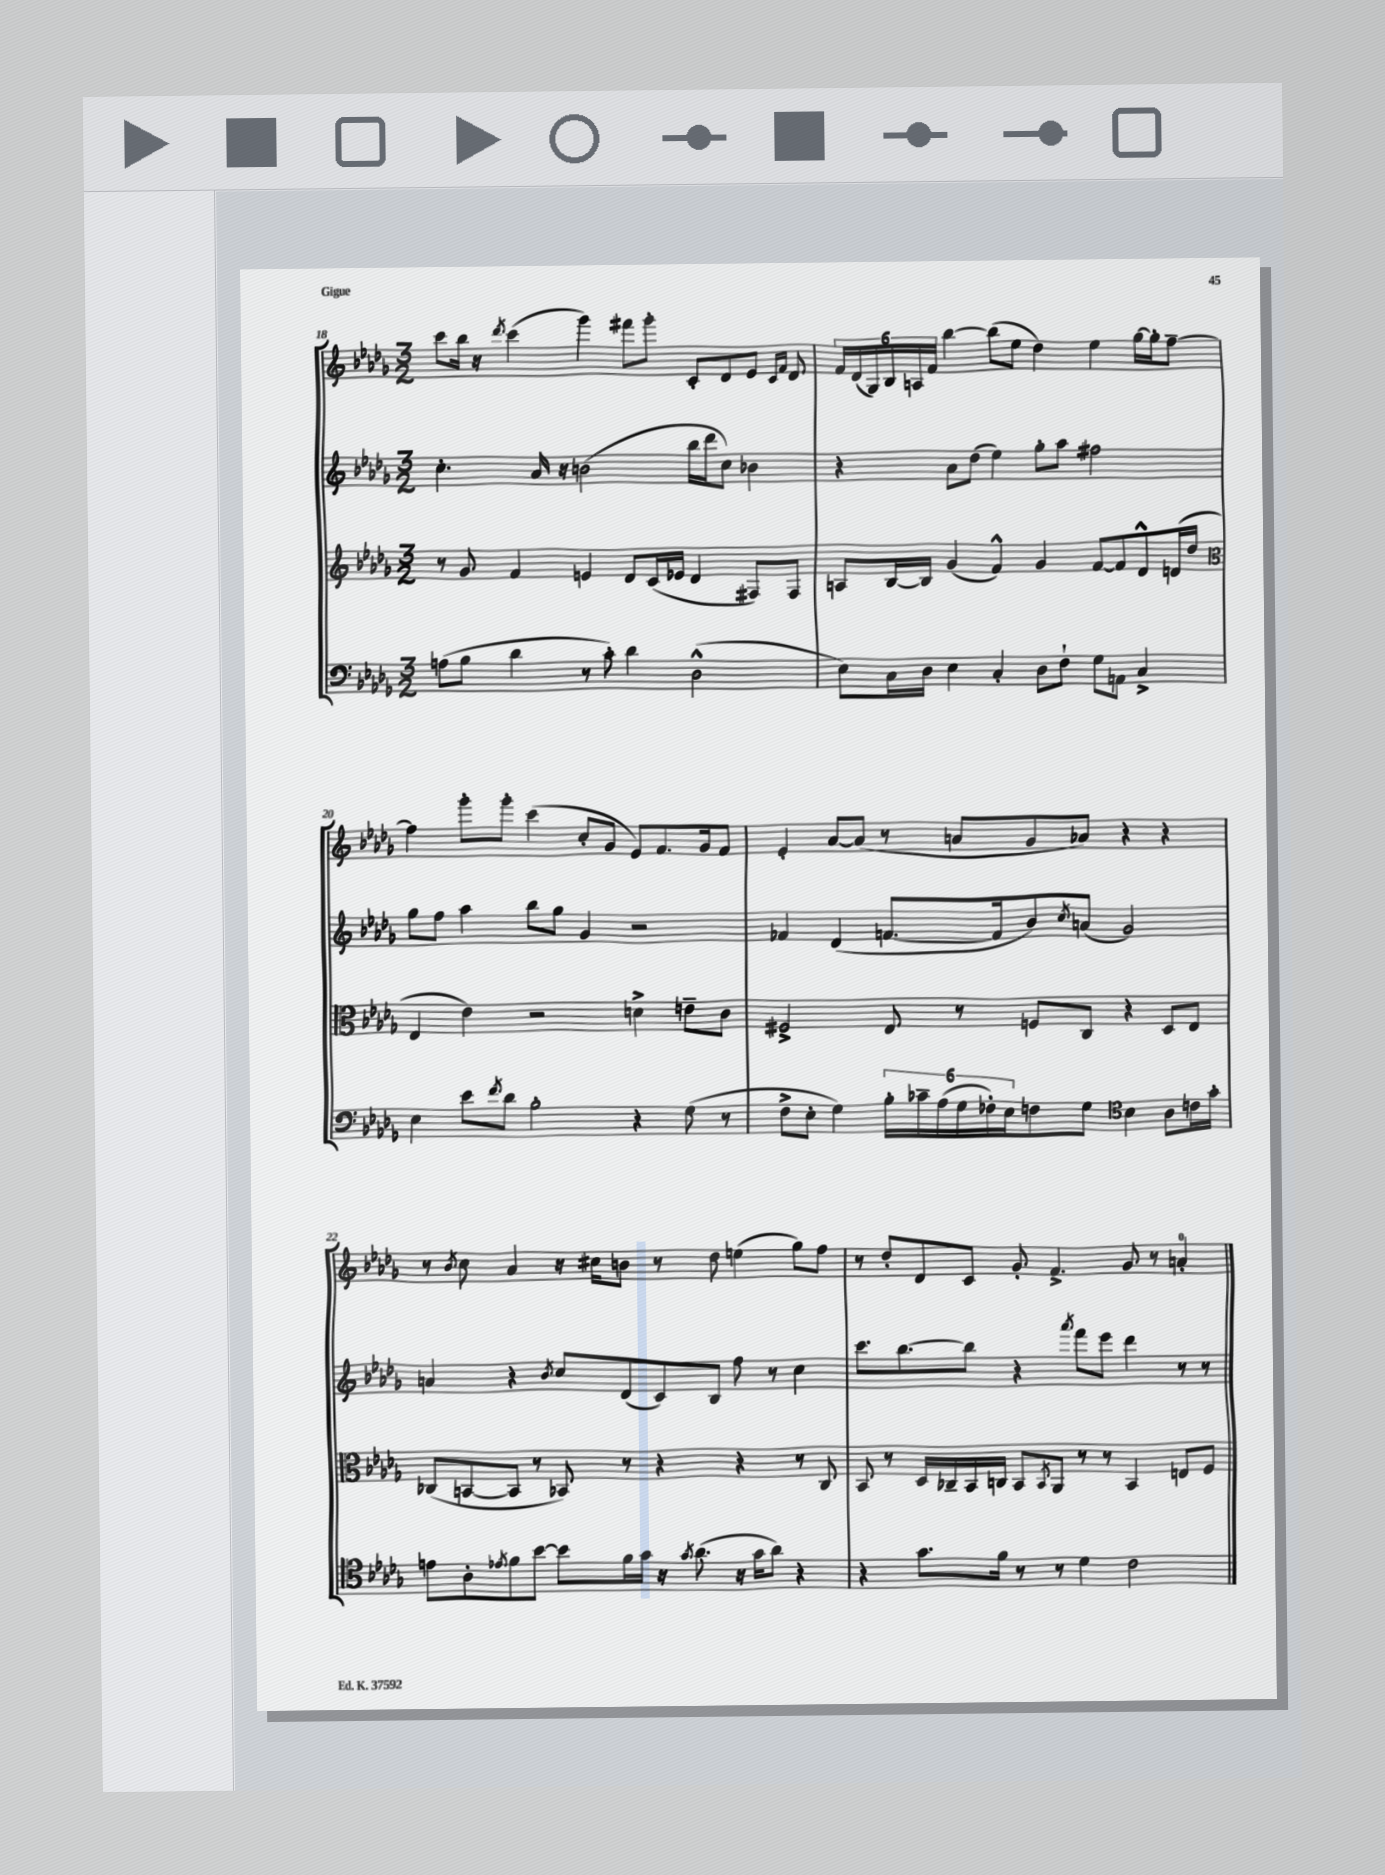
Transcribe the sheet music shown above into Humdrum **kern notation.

**kern	**kern	**kern	**kern
*part4	*part3	*part2	*part1
*staff4	*staff3	*staff2	*staff1
*clefF4	*clefG2	*clefG2	*clefG2
*k[b-e-a-d-g-]	*k[b-e-a-d-g-]	*k[b-e-a-d-g-]	*k[b-e-a-d-g-]
*M3/2	*M3/2	*M3/2	*M3/2
=18	=18	=18	=18
(8An\L	8r	4.cc'\	8ccc\L
8B-\J	8g-/	.	16bb-\Jk
.	.	.	16r
.	.	.	8qddd-/
4d-\	4f/	.	(4ccc\
.	.	16a-/	.
.	.	16r	.
8r	4en/	(2bn\	4ggg-\)
8c'\)	.	.	.
4d-\	8d-/L	.	8fff#X\L
.	(16c/L	.	8ggg-'\J
.	16e-X/JJ	.	.
(2D-^^\	4d-/	16bb-\LL	8c'/L
.	.	16ddd-\J	.
.	.	8cc\J)	8d-/
.	8F#X/L)	4b-X\	8e-/J
.	.	.	16qqc/LL
.	.	.	16qqf/JJ
.	8F#/J	.	8d-/
=19	=19	=19	=19
8E-\L)	8An/L	4r	24f/LL
.	.	.	(24d-/
.	.	.	24G-/)
16C\L	[16B-/L	.	24B-/
.	.	.	24An/
16D-\JJ	16B-/JJ]	.	.
.	.	.	24f/JJ
4E-\	(4g-/	8a-\L	[4bb-\
.	.	(8dd-\J	.
4C'/	4f^^/)	4ee-\)	(8bb-\L]
.	.	.	8ee-\J
8D-\L	4g-/	8gg-'\L	4dd-\)
8F`\J	.	8aa-\J	.
8G-\L	[8f/L	2ff#X\	4ee-\
8AAn\J	8f/]	.	.
4C^/	8d-^^/	.	[16gg-\LL
.	.	.	16gg-'\J]
.	(16dn/L	.	[8ff~\J
.	16dd-/JJ	.	.
!!LO:LB:g=z
=20	=20	=20	=20
*	*clefC3	*	*
4E-\	4E-/	8gg-\L	4ff\]
.	.	8ff\J	.
8e-\L	4e-\)	4aa-\	8ggg-'\L
8qf/	.	.	.
8d-\J	.	.	8ggg-'\J
2B-'\	2r	8bb-\L	(4ccc\
.	.	8gg-\J	.
.	.	4g-/	8cc'/L
.	.	.	8g-/J
4r	4dn^\	2r	8e-/L)
.	.	.	8.f/
(8G-\	8en~\L	.	.
.	.	.	16g-/k
8r	8c\J	.	8f/J
=21	=21	=21	=21
8F^\L	2F#X^/	4f-X/	4e-'/
8E-'\J	.	.	.
4G-\)	.	(4d-/	[8a-/L
.	.	.	(8a-/J]
24B-'\LL	8E-/	[8.fn/L	8r
24c-X~\	.	.	.
(24A-\	.	.	.
24G-\	8r	.	8an/L
24F-X'\)	.	.	.
.	.	16f/k]	.
24E-\J	.	.	.
8Fn\	8Fn/L	8b-/)	8g-/
.	.	8qcc/	.
8G-\J	8C/J	(8an/J	8a-X/J)
*clefC4	*	*	*
4B-\	4r	2g-/)	4r
8A-\L	8D-/L	.	4r
16cn\L	8E-/J	.	.
16g-'\JJ	.	.	.
!!LO:LB:g=z
=22	=22	=22	=22
8en\L	(8C-X/L	4an/	8r
.	.	.	8qb-/
8A-'\	[8BBn/	.	8cc\
8qe-X/	.	.	.
8f\	8BB/J]	4r	4a-/
[8b-\J	8r	.	.
.	.	8qb-/	.
8b-\L]	8BB-X/)	8cc/L	16r
.	.	.	16cc#X\KL
16f\L	8r	(8d-/	8bn\J
16g-\JJ	.	.	.
16r	4r	8c/)	8r
8qg-/	.	.	.
(8.a-\	.	.	.
.	.	8B-/J	8dd-\
16r	4r	8ff\	(4een\
16g-\KL	.	.	.
8a-\J)	.	8r	.
4r	8r	4cc\	8gg-\L)
.	8C-/	.	8ff\J
=23	=23	=23	=23
4r	8BB-/	8.ccc\L	8r
.	8r	.	8dd-'/L
.	.	[8.bb-\	.
8.g-\L	16D-/LL	.	8d-/
.	16C-X~/	.	.
.	16BB-/	8bb-\J]	8c/J
16f\Jk	16Cn/JJ	.	.
8r	8BB-/L	4r	8g-'/
.	8qBB-/	.	.
8r	8AA-/J	.	4.f^/
.	.	8qaaa-/	.
4d-\	8r	8fff\L	.
.	8r	8eee-\J	.
2c\	4BB-/	4ddd-\	8g-/
.	.	.	8r
.	8En/L	8r	4an'/
.	8F/J	8r	.
==	==	==	==
*-	*-	*-	*-
